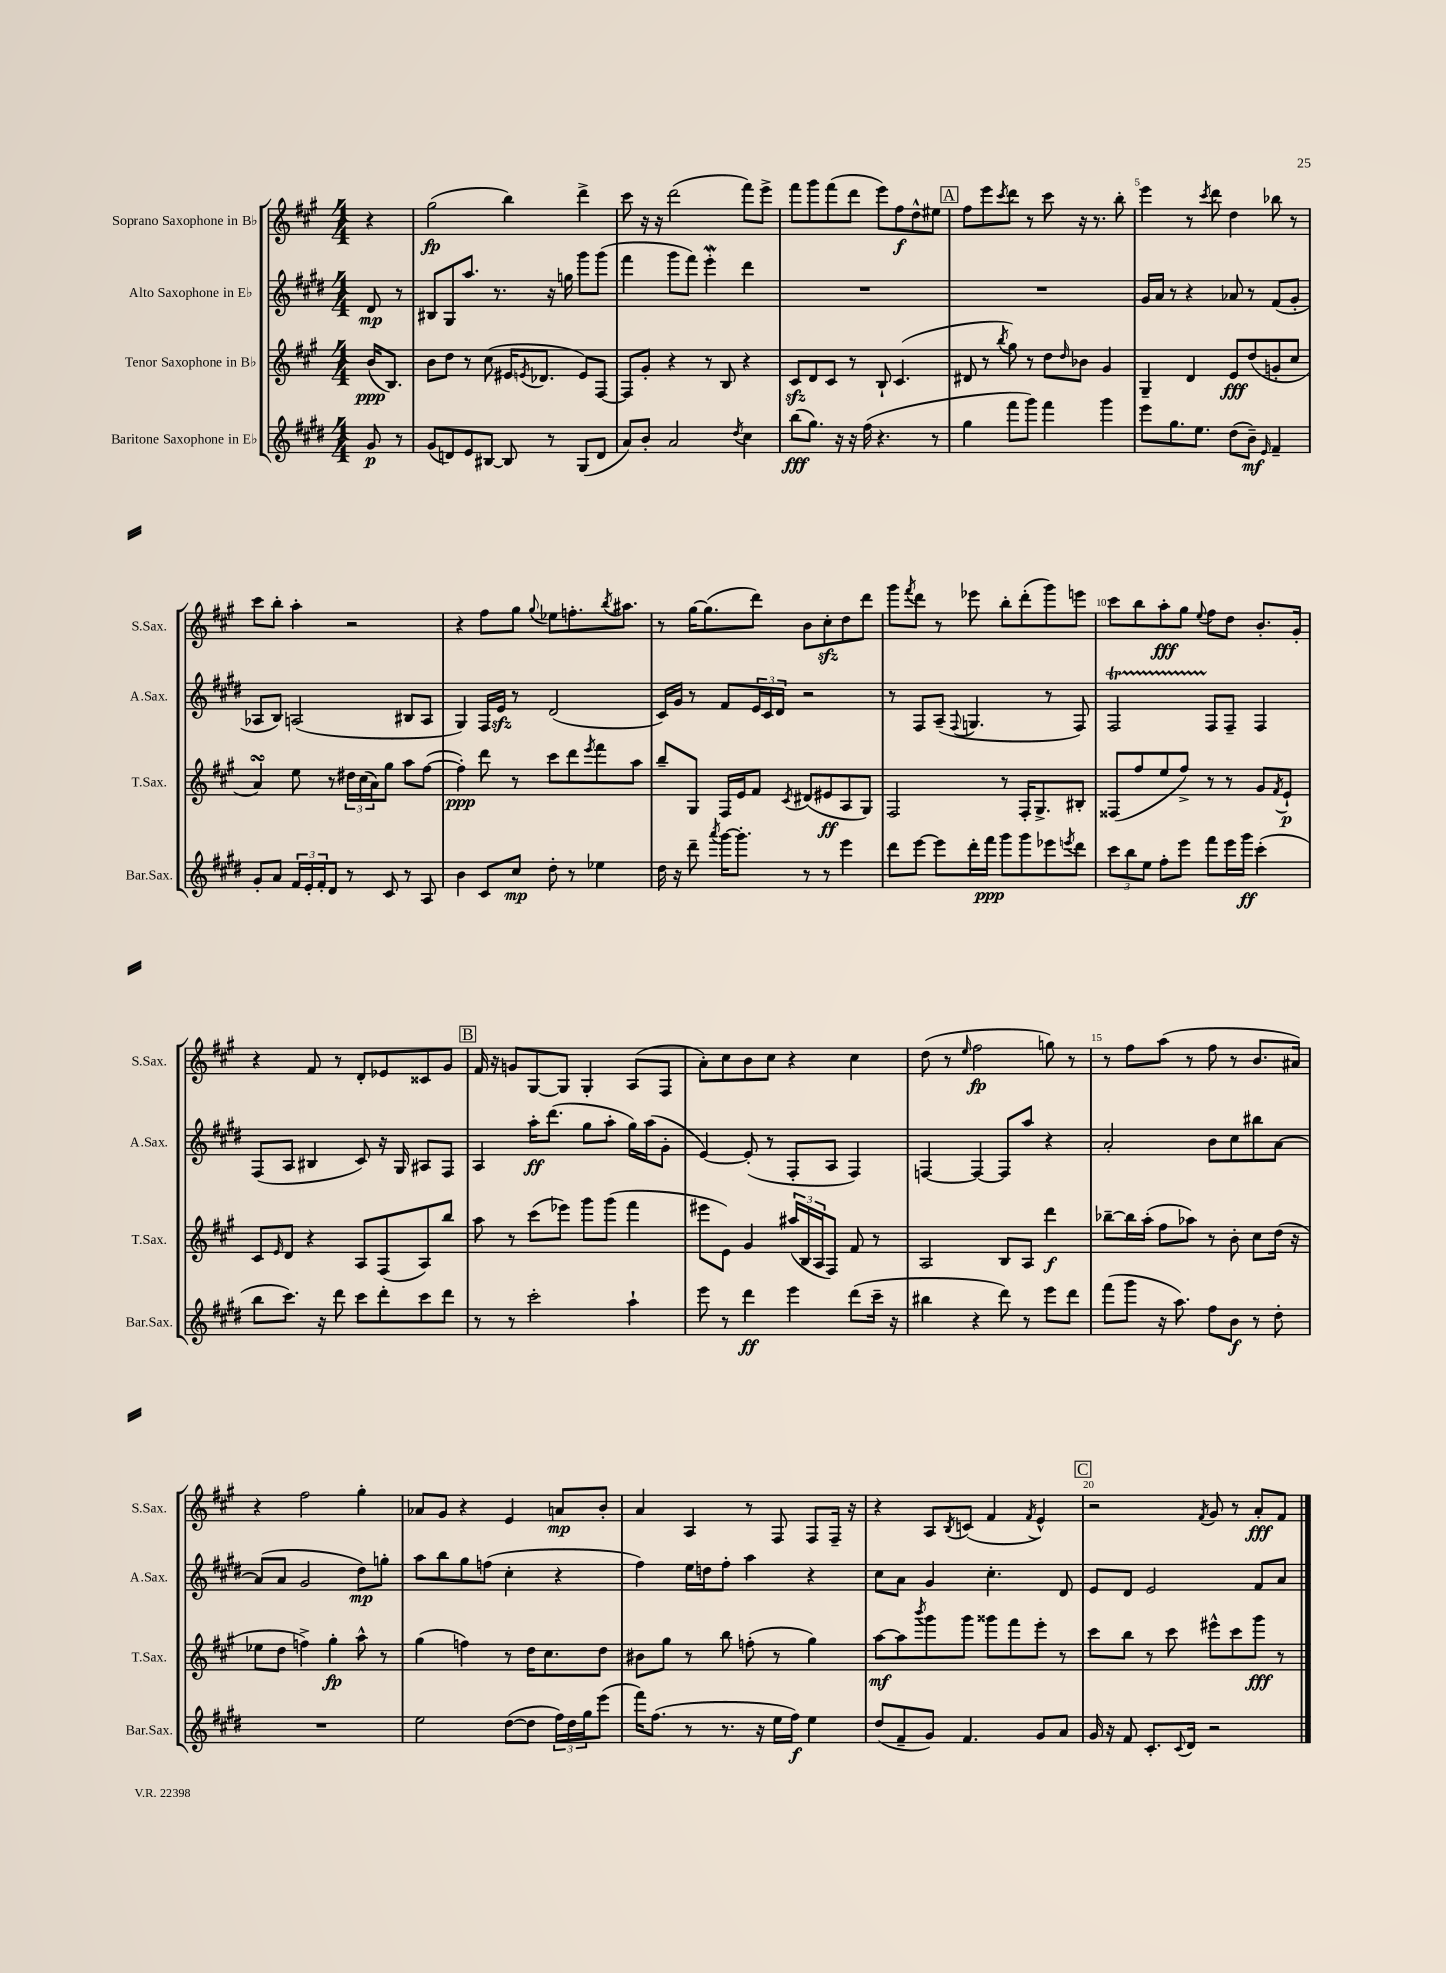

**kern	**kern	**kern	**kern
*staff4	*staff3	*staff2	*staff1
*clefG2	*clefG2	*clefG2	*clefG2
*k[f#c#g#d#]	*k[f#c#g#]	*k[f#c#g#d#]	*k[f#c#g#]
*M4/4	*M4/4	*M4/4	*M4/4
8g#	(16b	8d#	4r
.	8.B)	.	.
8r	.	8r	.
=	=	=	=
(8g#	8b	8B#	(2gg#
8d)	8dd	8G#	.
8e	8r	8.aa	.
[8B#	(8cc#	.	.
.	.	8.r	.
8B#]	16e#	.	4bb)
.	8qe	.	.
.	8.d-	.	.
8r	.	16r	.
.	.	16gg	.
(8G#	8e)	8ggg#	4ddd^
8d	[8F#	(8ggg#	.
=	=	=	=
8a)	8F#]	4fff#	8ccc#
8b'	8g#'	.	16r
.	.	.	16r
2a	4r	8ggg#	(2ddd
.	.	8fff#)	.
.	8r	4eee'	.
.	8B	.	.
8qdd#	.	.	.
4cc#	4r	4ddd#	8fff#)
.	.	.	8eee^
=	=	=	=
(8bb	8c#	1r	8fff#
8.gg#)	8d	.	8ggg#
.	8c#	.	(8fff#
16r	.	.	.
16r	8r	.	8ddd
(16ff#	.	.	.
4.r	8B`	.	8eee)
.	(4.c#	.	8ff#
.	.	.	8dd^^
8r	.	.	8ee#
=	=	=	=
4gg#	8d#	1r	8ff#
.	8r	.	8eee
.	8qbb	.	8qccc#
8fff#	8gg#)	.	8ddd
8ggg#)	8r	.	8r
4fff#	8dd	.	8ccc#
.	16qqdd	.	.
.	8b-	.	16r
.	.	.	8.r
4ggg#	4g#	.	.
.	.	.	8bb'
=	=	=	=
8eee	4G#~	16g#	4eee
.	.	16a	.
8.gg#	.	8r	.
.	4d	4r	8r
8.ee	.	.	.
.	.	.	8qccc#
.	.	.	8ddd
(8dd#	8e	8a-	4dd
8b~)	(8dd	8r	.
16qqe	.	.	.
4f#~	8g'	(8f#	8bb-
.	8cc#	8g#'	8r
=	=	=	=
8g#'	4a)	8A-	8ccc#
8a	.	8B)	8bb'
24f#	8ee	(2A	4aa'
24e'	.	.	.
24f#'	.	.	.
8d#	8r	.	.
8r	24dd#	.	2r
.	(24cc#	.	.
.	24a)	.	.
8c#	8gg#	.	.
8r	8aa	8B#	.
8A	([8ff#	8A	.
=	=	=	=
4b	4ff#'])	4G#)	4r
8c#	8ddd	16F#	8ff#
.	.	16e	.
8cc#	8r	8r	8gg#
.	.	.	8qqgg#
8dd#'	8ccc#	(2d#	8ee-
8r	8ddd	.	8.ff'
.	8qeee	.	.
4ee-	8fff#	.	.
.	.	.	8qbb
.	.	.	8.aa#
.	8aa	.	.
=	=	=	=
16dd#	8bb~	16c#)	8r
16r	.	16g#	.
8ddd#~	8G#	8r	[16gg#
.	.	.	(8.gg#]
8qaaa	.	.	.
[16ggg#	16F#	8f#	.
8.ggg#']	16e	.	.
.	8f#	24e	8ddd)
.	.	24c#	.
.	.	24d#	.
.	8qc#	.	.
8r	(8d#	2r	8b
8r	8e#	.	8cc#'
4eee	8A	.	8dd
.	8G#)	.	8ddd
=	=	=	=
8ddd#	2F#	8r	8ggg#
.	.	.	8qfff#
[8eee	.	8F#	8ddd
8eee]	.	(8A~	8r
.	.	8qqF#	.
16ddd#'	.	4.G	8eee-
16fff#	.	.	.
8ggg#	8r	.	8bb'
8ggg#	16F#'	.	(8ddd'
.	8.G#^	.	.
8eee-	.	8r	8ggg#)
8qeee	.	.	.
8ddd#	8B#'	8F#)	8eee
=	=	=	=
12ccc#	(8F##	2F#	8ccc#
12bb	.	.	.
.	8ff#	.	8bb
12ee	.	.	.
8ff#'	8ee	.	8aa'
8eee	8ff#^)	.	8gg#
.	.	.	8qqee
8fff#	8r	8F#	8ff#
16eee	8r	8F#~	8dd
16ggg#	.	.	.
(4ccc#'	8g#	4F#	8.b'
.	8qf#	.	.
.	8e`	.	.
.	.	.	16g#'
=	=	=	=
8bb	8c#	(8F#	4r
.	16qqe	.	.
8.ccc#)	8d	8A	.
.	4r	4B#	8f#
16r	.	.	.
8ddd#	.	.	8r
8ccc#	8A	8c#)	8d'
8ddd#'	(8F#	16r	8e-
.	.	16G#	.
8ccc#	8A)	8A#	8c##
8ddd#	8bb	8F#	8g#
=	=	=	=
8r	8aa	4A	16f#
.	.	.	16r
8r	8r	.	8g
2ccc#'	(8ccc#	16aa'	[8G#
.	.	(8.ddd#	.
.	8eee-)	.	8G#]
.	8ggg#	8gg#	4G#'
.	(8ggg#	8aa'	.
4aa`	4fff#	16gg#)	(8A
.	.	(16aa	.
.	.	8g#'	8F#
=	=	=	=
8eee	8eee#	[4e)	8a')
8r	8e)	.	8cc#
4ddd#	4g#	(8e']	8b
.	.	8r	8cc#
4eee	(24aa#	8F#'	4r
.	24B	.	.
.	24A	.	.
.	8F#)	8A	.
(8ddd#	8f#	4F#)	4cc#
16ccc#~	8r	.	.
16r	.	.	.
=	=	=	=
4bb#	2A	[4F	(8dd
.	.	.	8r
.	.	.	16qqee
4r	.	4F_	2ff#
8ddd#)	8B	8F]	.
8r	8A	8aa	.
8eee	4ddd	4r	8gg)
8ddd#	.	.	8r
=	=	=	=
(8fff#	[8bb-~	2a'	8r
8ggg#	16bb-]	.	8ff#
.	(16aa'	.	.
16r	8ff#	.	(8aa
8.aa)	.	.	.
.	8aa-)	.	8r
8ff#	8r	8b	8ff#
8b	8b'	8cc#	8r
8r	8cc#	8bb#	8.b
8dd#'	(16dd	[8a	.
.	16r	.	16a#)
=	=	=	=
1r	8ee-	(8a]	4r
.	8dd	8a	.
.	4ff^)	2g#	2ff#
.	4gg#'	.	.
.	8aa^^	8dd#)	4gg#'
.	8r	8gg'	.
=	=	=	=
2ee	(4gg#	8aa	8a-
.	.	8bb	8g#
.	4ff)	8gg#	4r
.	.	(8ff	.
([8dd#	8r	4cc#'	4e
8dd#]	16dd	.	.
.	8.cc#	.	.
24ff#)	.	4r	8a
24dd#	.	.	.
24gg#	.	.	.
(8eee	8dd	.	8b'
=	=	=	=
16fff#)	8b#	4ff#)	4a
(8.ff#	.	.	.
.	8gg#	.	.
8r	8r	16ee	4A
.	.	16dd	.
8.r	8bb	8ff#'	.
.	(8ff'	4aa	8r
16r	.	.	.
16ee	8r	.	8F#
16ff#)	.	.	.
4ee	4gg#)	4r	8F#
.	.	.	16F#~
.	.	.	16r
=	=	=	=
(8dd#	[8aa	8cc#	4r
8f#~	8aa]	8a	.
.	8qbbb	.	.
8g#)	8ggg#	4g#	8A
.	.	.	8qB
4.f#	8ggg#	.	(8c
.	8ggg##	4.cc#'	4f#
.	8fff#	.	.
.	.	.	8qf#
8g#	8eee'	.	4e^^)
8a	8r	8d#	.
=	=	=	=
16g#	8ccc#	8e	2r
16r	.	.	.
8f#	8bb	8d#	.
8.c#'	8r	2e	.
.	8ccc#	.	.
8qqc#	.	.	.
16d#	.	.	.
.	.	.	8qf#
2r	8eee#^^	.	8g#
.	8ccc#	.	8r
.	8ggg#	8f#	8a'
.	8r	8a	8f#
==	==	==	==
*-	*-	*-	*-
